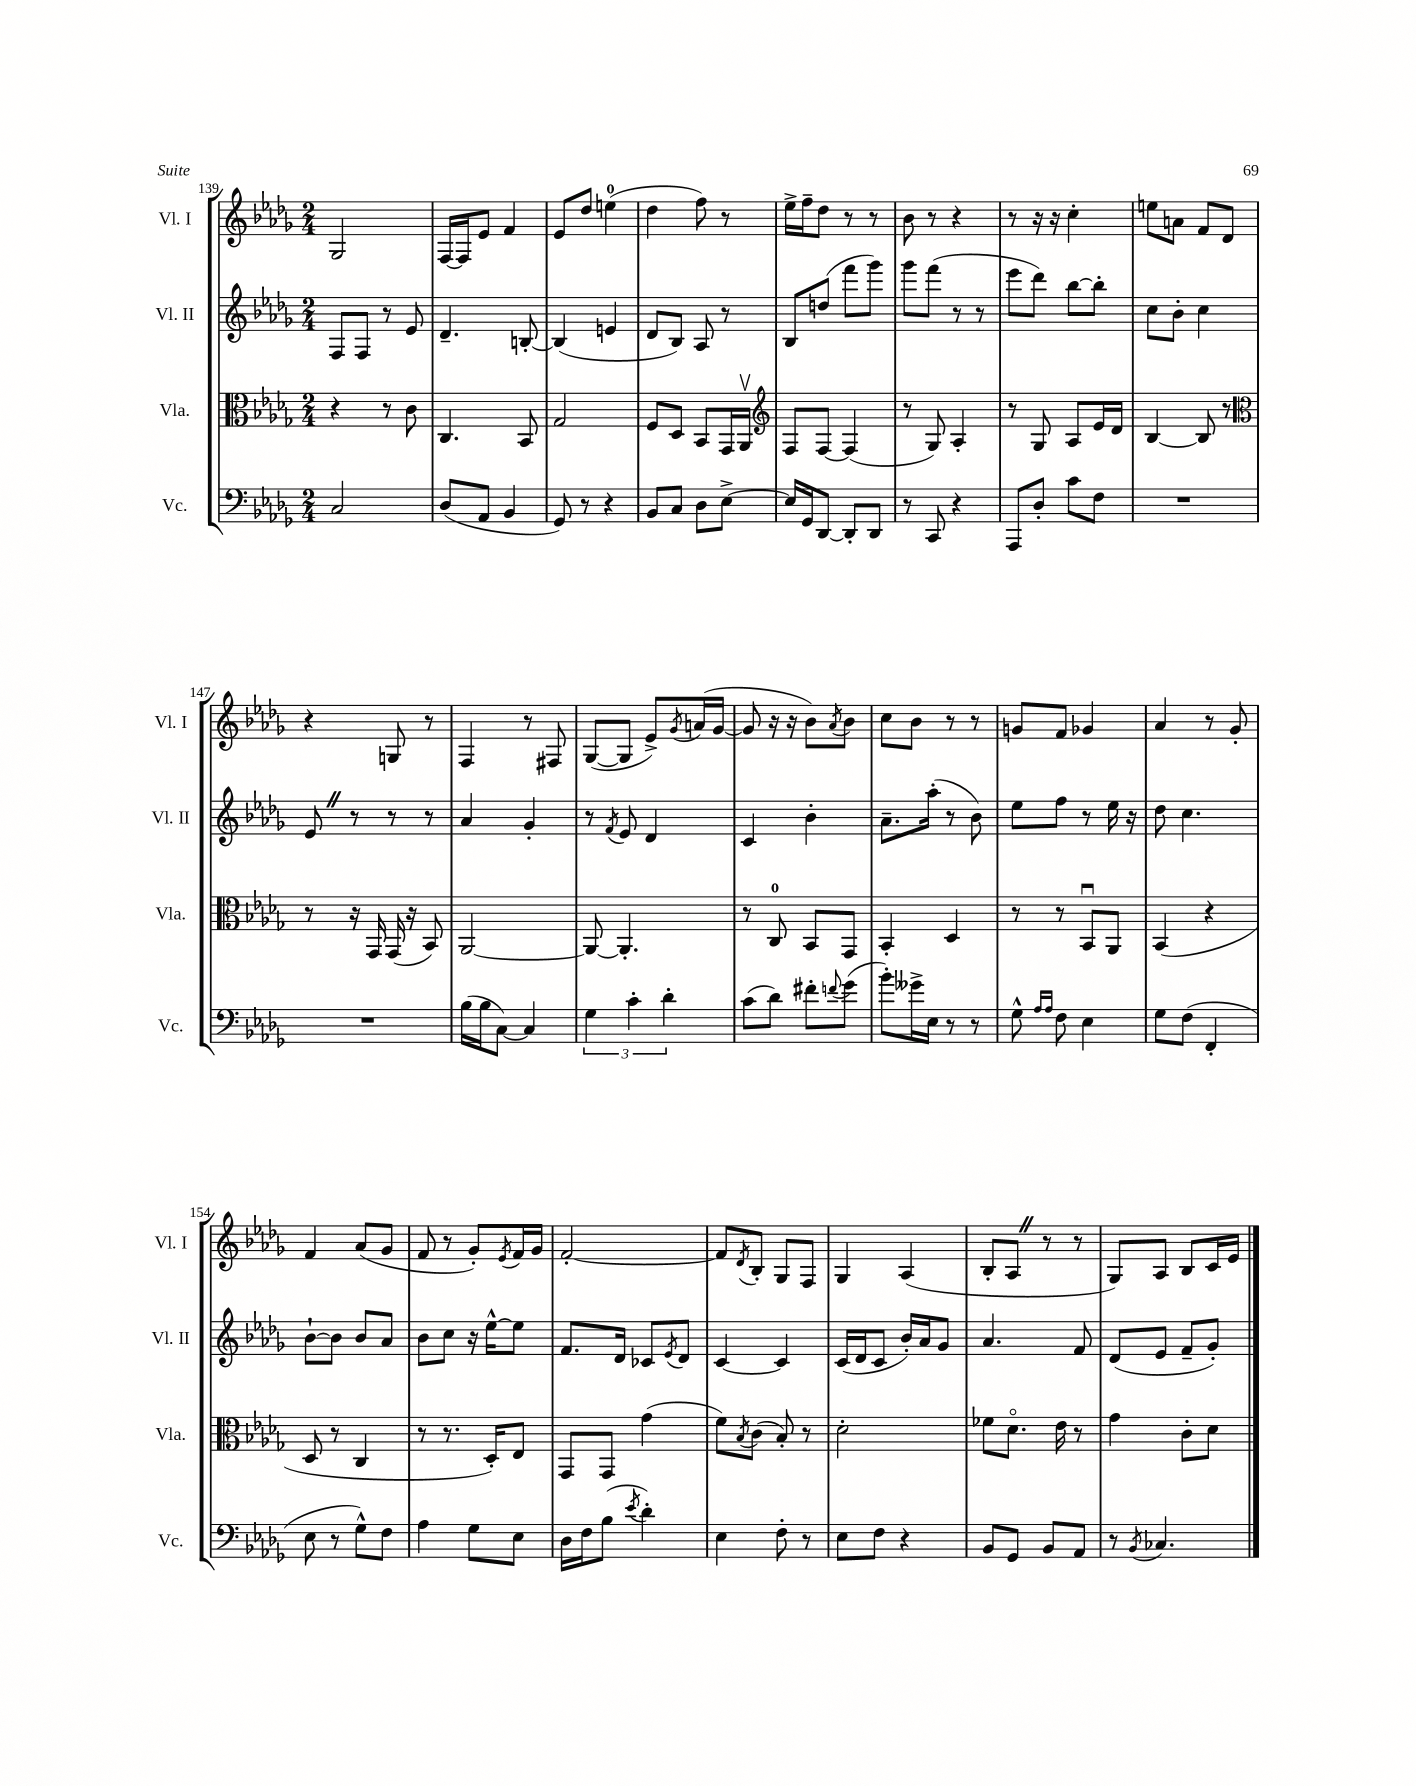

**kern	**kern	**kern	**kern
*part4	*part3	*part2	*part1
*staff4	*staff3	*staff2	*staff1
*I"Vc.	*I"Vla.	*I"Vl. II	*I"Vl. I
*I'Vc.	*I'Vla.	*I'Vl. II	*I'Vl. I
*clefF4	*clefC3	*clefG2	*clefG2
*k[b-e-a-d-g-]	*k[b-e-a-d-g-]	*k[b-e-a-d-g-]	*k[b-e-a-d-g-]
*M2/4	*M2/4	*M2/4	*M2/4
=139	=139	=139	=139
2C/	4r	8F/L	2G-/
.	.	8F/J	.
.	8r	8r	.
.	8c\	8e-/	.
=140	=140	=140	=140
(8D-/L	4.C/	4.d-~/	[16F/LL
.	.	.	16F/J]
8AA-/J	.	.	8e-/J
4BB-/	.	.	4f/
.	8BB-/	[8Bn'/	.
=141	=141	=141	=141
8GG-/)	2G-/	(4B/]	8e-/L
8r	.	.	8dd-/J
4r	.	4en/	(4een\
=142	=142	=142	=142
8BB-/L	8F/L	8d-/L	4dd-\
8C/J	8D-/J	8B-/J)	.
8D-\L	8BB-/L	8A-/	8ff\)
[8E-^\J	16GG-/L	8r	8r
.	16AA-v/JJ	.	.
=143	=143	=143	=143
*	*clefG2	*	*
16E-/LL]	8F/L	8B-/L	16ee-^\LL
16GG-/J	.	.	16ff~\J
[8DD-/J	[8F/J	(8ddn/J	8dd-\J
8DD-'/L]	(4F/]	8fff\L	8r
8DD-/J	.	8ggg-\J)	8r
=144	=144	=144	=144
8r	8r	8ggg-\L	8b-\
8CC/	8G-/)	(8fff\J	8r
4r	4A-'/	8r	4r
.	.	8r	.
=145	=145	=145	=145
8AAA-/L	8r	8eee-\L	8r
8D-'/J	8G-/	8ddd-\J)	16r
.	.	.	16r
8c\L	8A-/L	[8bb-\L	4cc'\
8F\J	16e-/L	8bb-'\J]	.
.	16d-/JJ	.	.
=146	=146	=146	=146
2r	[4B-/	8cc\L	8een\L
.	.	8b-'\J	8an\J
.	8B-/]	4cc\	8f/L
.	8r	.	8d-/J
!!LO:LB:g=z
=147	=147	=147	=147
*	*clefC3	*	*
2r	8r	8e-Z/	4r
.	16r	8r	.
.	16GG-/	.	.
.	(16GG-/	8r	8Gn/
.	16r	.	.
.	8BB-/)	8r	8r
=148	=148	=148	=148
(16B-\LL	[2AA-/	4a-/	4F/
16B-\J	.	.	.
[8C\J)	.	.	.
4C/]	.	4g-'/	8r
.	.	.	8F#X/
=149	=149	=149	=149
6G-\	8AA-/_	8r	([8G-/L
.	.	8qf/	.
.	4.AA-'/]	8e-/	8G-/J]
6c'\	.	.	.
.	.	4d-/	8e-^/L)
6d-'\	.	.	.
.	.	.	8qg-/
.	.	.	(16an/L
.	.	.	[16g-/JJ
=150	=150	=150	=150
(8c\L	8r	4c/	8g-/]
8d-\J)	8C/	.	16r
.	.	.	16r
8f#X'\L	8BB-/L	4b-'\	8b-\L)
8qqfn/	.	.	8qa-/
(8g-\J	8GG-/J	.	8b-\J
=151	=151	=151	=151
8b-'\L)	4BB-'/	8.a-~\L	8cc\L
16g--X^\L	.	.	8b-\J
16E-\JJ	.	(16aa-'\Jk	.
8r	4D-/	8r	8r
8r	.	8b-\)	8r
=152	=152	=152	=152
8G-^^\	8r	8ee-\L	8gn/L
16qqA-/LL	.	.	.
16qqA-/JJ	.	.	.
8F\	8r	8ff\J	8f/J
4E-\	8BB-u/L	8r	4g-X/
.	8AA-/J	16ee-\	.
.	.	16r	.
=153	=153	=153	=153
8G-\L	(4BB-/	8dd-\	4a-/
(8F\J	.	4.cc\	.
4FF'/	4r	.	8r
.	.	.	8g-'/
!!LO:LB:g=z
=154	=154	=154	=154
8E-\	8D-/	[8b-`\L	4f/
8r	8r	8b-\J]	.
8G-^^\L)	4C/	8b-/L	(8a-/L
8F\J	.	8a-/J	8g-/J
=155	=155	=155	=155
4A-\	8r	8b-\L	8f/
.	8.r	8cc\J	8r
8G-\L	.	16r	8g-'/L)
.	16D-'/KL)	[16ee-^^\KL	.
.	.	.	8qe-/
8E-\J	8E-/J	8ee-\J]	16f/L
.	.	.	16g-/JJ
=156	=156	=156	=156
16D-\LL	8GG-/L	8.f/L	[2f'/
16F\J	.	.	.
(8B-\J	8GG-/J	.	.
.	.	16d-/Jk	.
8qe-/	.	.	.
4d-'\)	(4g-\	8c-X/L	.
.	.	8qe-/	.
.	.	8d-/J	.
=157	=157	=157	=157
4E-\	8f\L)	[4c/	8f/L]
.	8qB-/	.	8qd-/
.	(8c\J	.	8B-'/J
8F'\	8B-'/)	4c/]	8G-/L
8r	8r	.	8F/J
=158	=158	=158	=158
8E-\L	2d-'\	(16c/LL	4G-/
.	.	16d-/J	.
8F\J	.	8c/J	.
4r	.	16b-'/LL)	(4A-/
.	.	16a-/J	.
.	.	8g-/J	.
=159	=159	=159	=159
8BB-/L	8f-X\L	4.a-/	8B-'/L
8GG-/J	8.d-\J	.	8A-Z/J
8BB-/L	.	.	8r
.	16e-\	.	.
8AA-/J	8r	8f/	8r
=160	=160	=160	=160
8r	4g-\	(8d-/L	8G-/L)
8qBB-/	.	.	.
4.C-X/	.	8e-/J	8A-/J
.	8c'\L	8f~/L	8B-/L
.	8d-\J	8g-'/J)	16c/L
.	.	.	16e-/JJ
==	==	==	==
*-	*-	*-	*-
